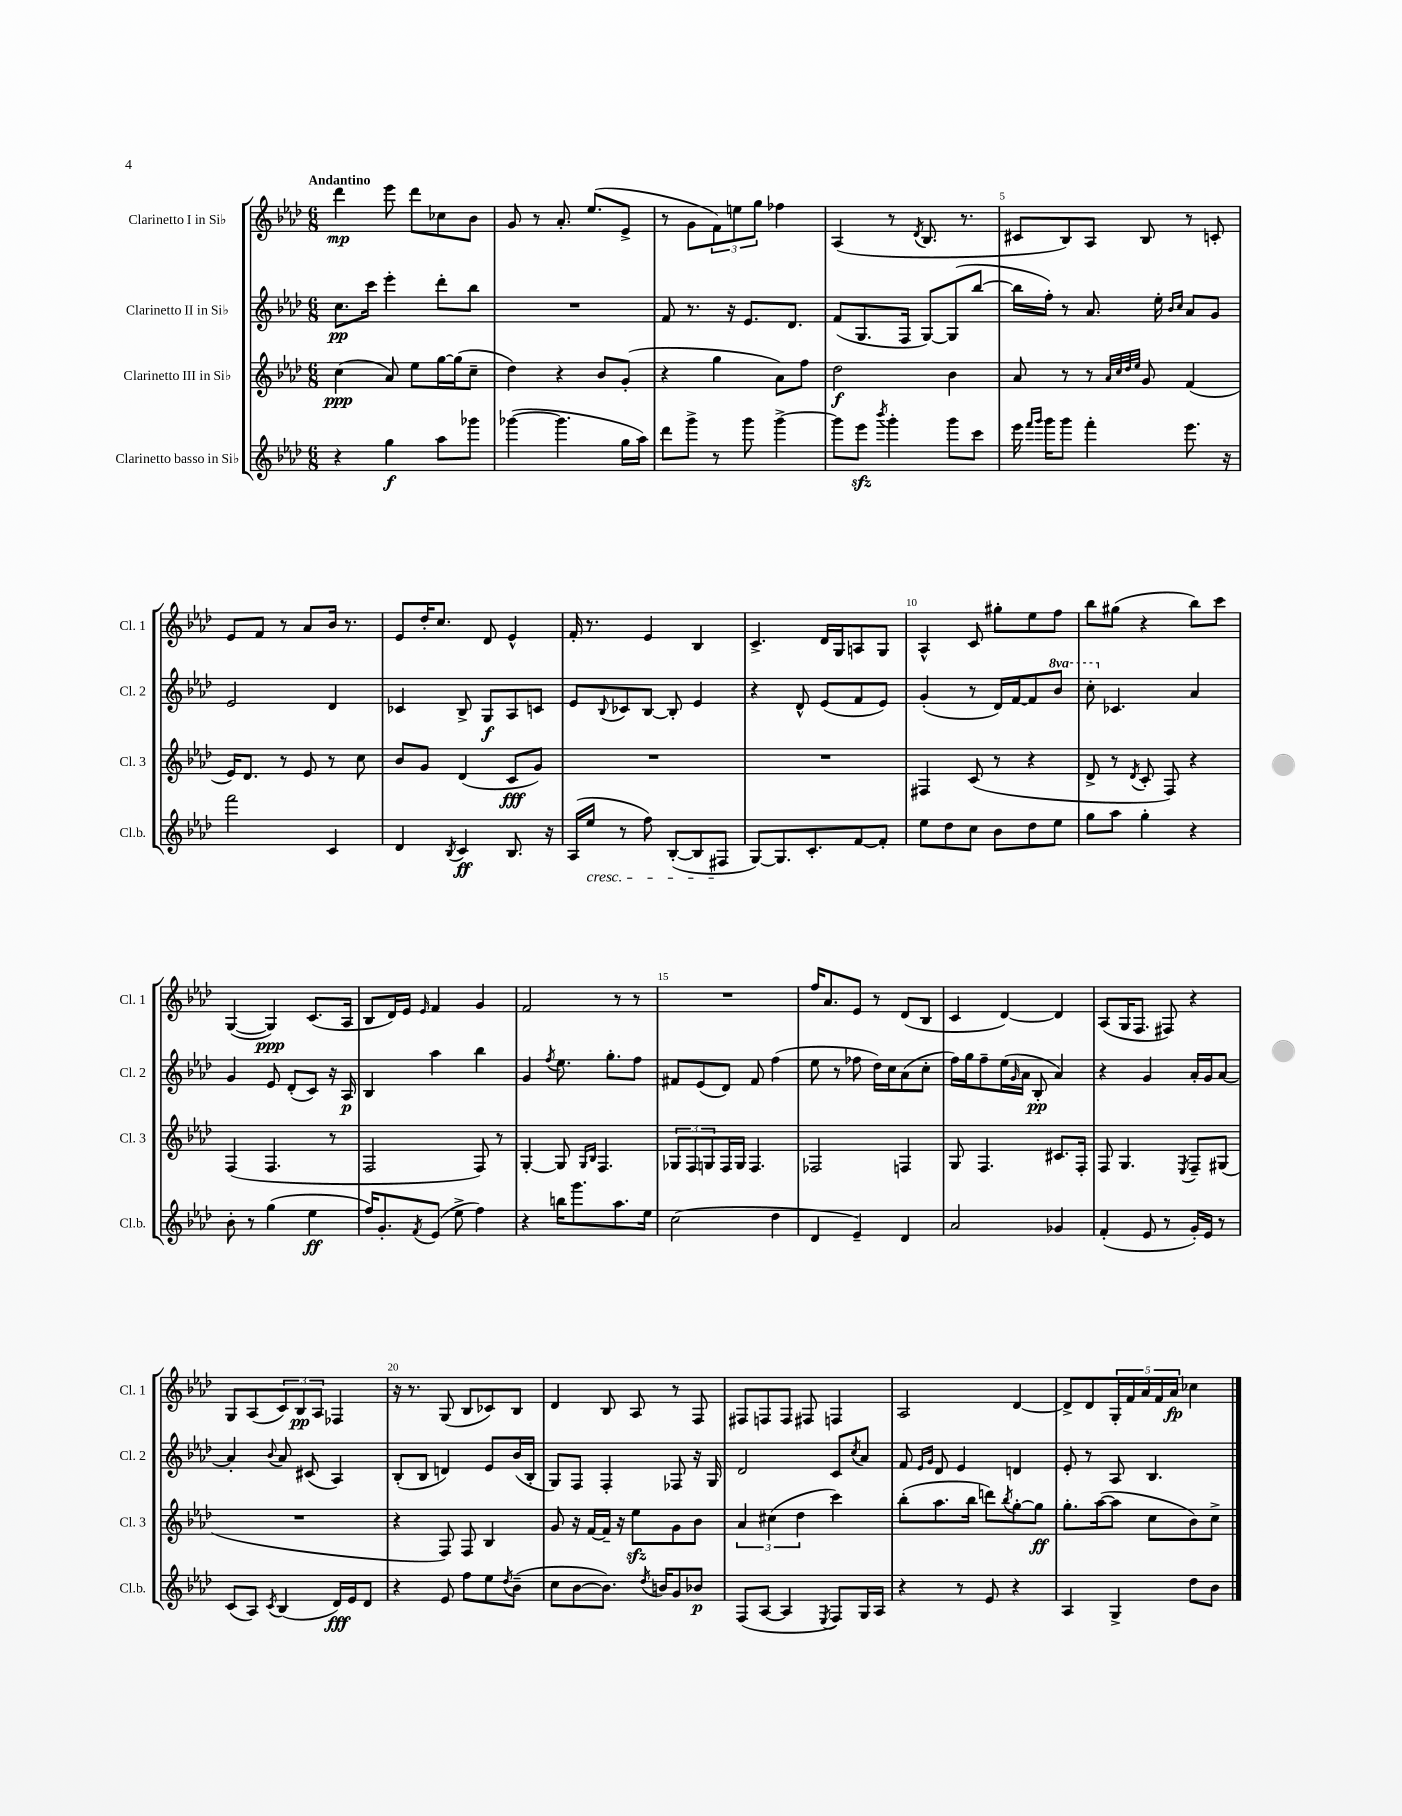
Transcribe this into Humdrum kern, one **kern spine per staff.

**kern	**kern	**kern	**kern
*staff4	*staff3	*staff2	*staff1
*clefG2	*clefG2	*clefG2	*clefG2
*k[b-e-a-d-]	*k[b-e-a-d-]	*k[b-e-a-d-]	*k[b-e-a-d-]
*M6/8	*M6/8	*M6/8	*M6/8
4r	(4cc	8.cc	4ddd-
.	.	16ccc	.
4gg	8a-)	4eee-'	8eee-
.	8ee-	.	8ddd-
8aa-	[16gg	8ddd-'	8cc-
.	(16gg]	.	.
8ggg-	8cc~	8bb-	8b-
=	=	=	=
([4ggg-	4dd-)	2.r	8g
.	.	.	8r
4.ggg-]	4r	.	8.a-'
.	.	.	(8.ee-
.	8b-	.	.
16gg	(8g'	.	8e-^
16aa-)	.	.	.
=	=	=	=
8ddd-	4r	8f	8r
8ggg^	.	8.r	8g
8r	4gg	.	12f)
.	.	16r	.
.	.	.	12ee
8ggg	.	8.e-	.
.	.	.	12gg
[4ggg^	8a-)	.	4ff-
.	.	8.d-	.
.	8ff	.	.
=	=	=	=
8ggg]	2dd-	(8f	(4A-
8eee-	.	8.G	.
8qbbb-	.	.	.
4ggg'	.	.	8r
.	.	16F	.
.	.	.	8qd-
.	.	[8G)	8.B-
8ggg	4b-	(8G]	.
.	.	.	8.r
8ccc	.	[8bb-	.
=	=	=	=
16eee-	8a-	16bb-]	8c#
16qqfff	.	.	.
16qqggg	.	.	.
16ggg	.	16ff')	.
8ggg	8r	8r	8B-)
4fff'	8r	8.a-	8A-
.	32qqa-	.	.
.	32qqcc	.	.
.	32qqdd-	.	.
.	32qqee-	.	.
.	8g	.	8B-
.	.	16ee-'	.
.	.	16qqb-	.
.	.	16qqcc	.
8.eee-	(4f	8a-	8r
.	.	8g	8c'
16r	.	.	.
=	=	=	=
2fff	16e-)	2e-	8e-
.	8.d-	.	.
.	.	.	8f
.	8r	.	8r
.	8e-	.	8a-
4c	8r	4d-	16b-
.	.	.	8.r
.	8cc	.	.
=	=	=	=
4d-	8b-	4c-	8e-
.	8g	.	16dd-'
.	.	.	8.cc
8qB-	.	.	.
4c	(4d-	8B-^	.
.	.	8G	8d-
8.B-	8c	8A-	4e-^^
.	8g)	8c	.
16r	.	.	.
=	=	=	=
(16A-	2.r	8e-	16f'
16ee-	.	.	8.r
.	.	8qqB-	.
8r	.	8c-	.
8ff)	.	[8B-	4e-
([8B-'	.	8B-']	.
8B-]	.	4e-	4B-
8F#	.	.	.
=	=	=	=
[8G)	2.r	4r	4.c^
8.G]	.	.	.
.	.	8d-^^	.
8.c'	.	.	.
.	.	(8e-	16d-
.	.	.	16G
[8f	.	8f	8A
8f']	.	8e-)	8G
=	=	=	=
8ee-	4F#	(4g'	4A-^^
8dd-	.	.	.
8cc	(8c	8r	8c
8b-	8r	16d-)	8gg#'
.	.	[16f	.
8dd-	4r	8f]	8ee-
8ee-	.	8bb-	8ff
=	=	=	=
8gg	8d-^	8ccc'	8bb-
8aa-	8r	4.c-	(8gg#
.	8qd-	.	.
4gg'	8c'	.	4r
.	8F)	.	.
4r	4r	4a-	8bb-)
.	.	.	8ccc
=	=	=	=
8b-'	(4F	4g	([4G
8r	.	.	.
(4gg	4.F	8e-	4G])
.	.	(8d-'	.
4ee-	.	8c)	(8.c
.	8r	16r	.
.	.	16A-	16A-
=	=	=	=
16ff)	2F	4B-	8B-
8.g'	.	.	.
.	.	.	16d-)
.	.	.	16e-
8qf	.	.	16qqe-
(8e-	.	4aa-	4f
8ee-^	.	.	.
4ff)	8F)	4bb-	4g
.	8r	.	.
=	=	=	=
4r	[4G'	4g	2f
.	.	8qff	.
16bb	8G]	8.ee-	.
8.ggg	.	.	.
.	16qqG	.	.
.	16qqB-	.	.
.	4.F	.	.
.	.	8.gg'	.
8.aa-	.	.	8r
.	.	8ff	8r
16ee-	.	.	.
=	=	=	=
(2cc	12G-	8f#	2.r
.	12F	.	.
.	.	(8e-	.
.	12G	.	.
.	16F	8d-)	.
.	16G	.	.
.	4.F	8f#	.
4dd-	.	(4ff	.
=	=	=	=
4d-	2F-	8ee-	16ff
.	.	.	8.a-
.	.	8r	.
4e-~)	.	8ff-	8e-
.	.	16dd-)	8r
.	.	16cc	.
4d-	4F	(8a-	(8d-
.	.	8cc'	8B-
=	=	=	=
2a-	8G	16ff)	4c
.	.	16gg	.
.	4.F	8ff~	.
.	.	(16ee-	[4d-)
.	.	16qqg	.
.	.	16a-	.
.	.	8B-'	.
4g-	8.c#	4a-)	4d-]
.	16F'	.	.
=	=	=	=
(4f'	8F	4r	(8A-
.	4.G	.	16G
.	.	.	8.F
8e-	.	4g	.
8r	.	.	8F#)
.	8qE-	.	.
16g')	8F~	16a-'	4r
16e-	.	16g	.
8r	(8G#	[8a-	.
=	=	=	=
(8c	2.r	4a-']	8G
8A-)	.	.	(8A-
8qc	.	8qqb-	.
(4B-	.	8a-	12c)
.	.	.	12B-
.	.	(8c#	.
.	.	.	12A-
16d-)	.	4A-)	4F-
16e-	.	.	.
8d-	.	.	.
=	=	=	=
4r	4r	(8B-'	16r
.	.	.	8.r
.	.	8B-	.
8e-	8F)	4d)	(8G
8ff	8F	.	8B-
8ee-	4B-	8e-	8c-)
8qdd-	.	.	.
(8b-~	.	(16b-	8B-
.	.	16B-'	.
=	=	=	=
8cc	8g	8G)	4d-
[8b-	16r	8F	.
.	[16f	.	.
8.b-])	16f~]	4F'	8B-
.	16r	.	.
.	8ee-	.	8A-
8qdd-	.	.	.
16b	.	.	.
8g	8g	8F-	8r
8b-	8b-	16r	8F
.	.	16G	.
=	=	=	=
(8F	6a-	2d-	8F#
[8A-	.	.	8F
.	(6cc#	.	.
4A-]	.	.	8F
.	6dd-	.	.
.	.	.	8F#
8qE-	.	.	.
8F)	4ccc)	8c	4F
.	.	8qcc	.
16G	.	8a-	.
16A-	.	.	.
=	=	=	=
4r	(8bb-'	8f	2A-
.	.	16qqe-	.
.	.	16qqg	.
.	8.aa-	8d-	.
8r	.	4e-	.
.	16bb-	.	.
8e-	8ddd)	.	.
.	8qbb-	.	.
4r	[8gg'	4d	[4d-
.	8gg]	.	.
=	=	=	=
4A-	8.gg'	8e-'	8d-^]
.	.	8r	8d-
.	([16aa-	.	.
4G^	8aa-]	8A-	20G'
.	.	.	20f
.	.	.	20a-
.	8cc	4.B-	.
.	.	.	20f
.	.	.	20a-
8dd-	8b-)	.	4cc-
8b-	8cc^	.	.
==	==	==	==
*-	*-	*-	*-
